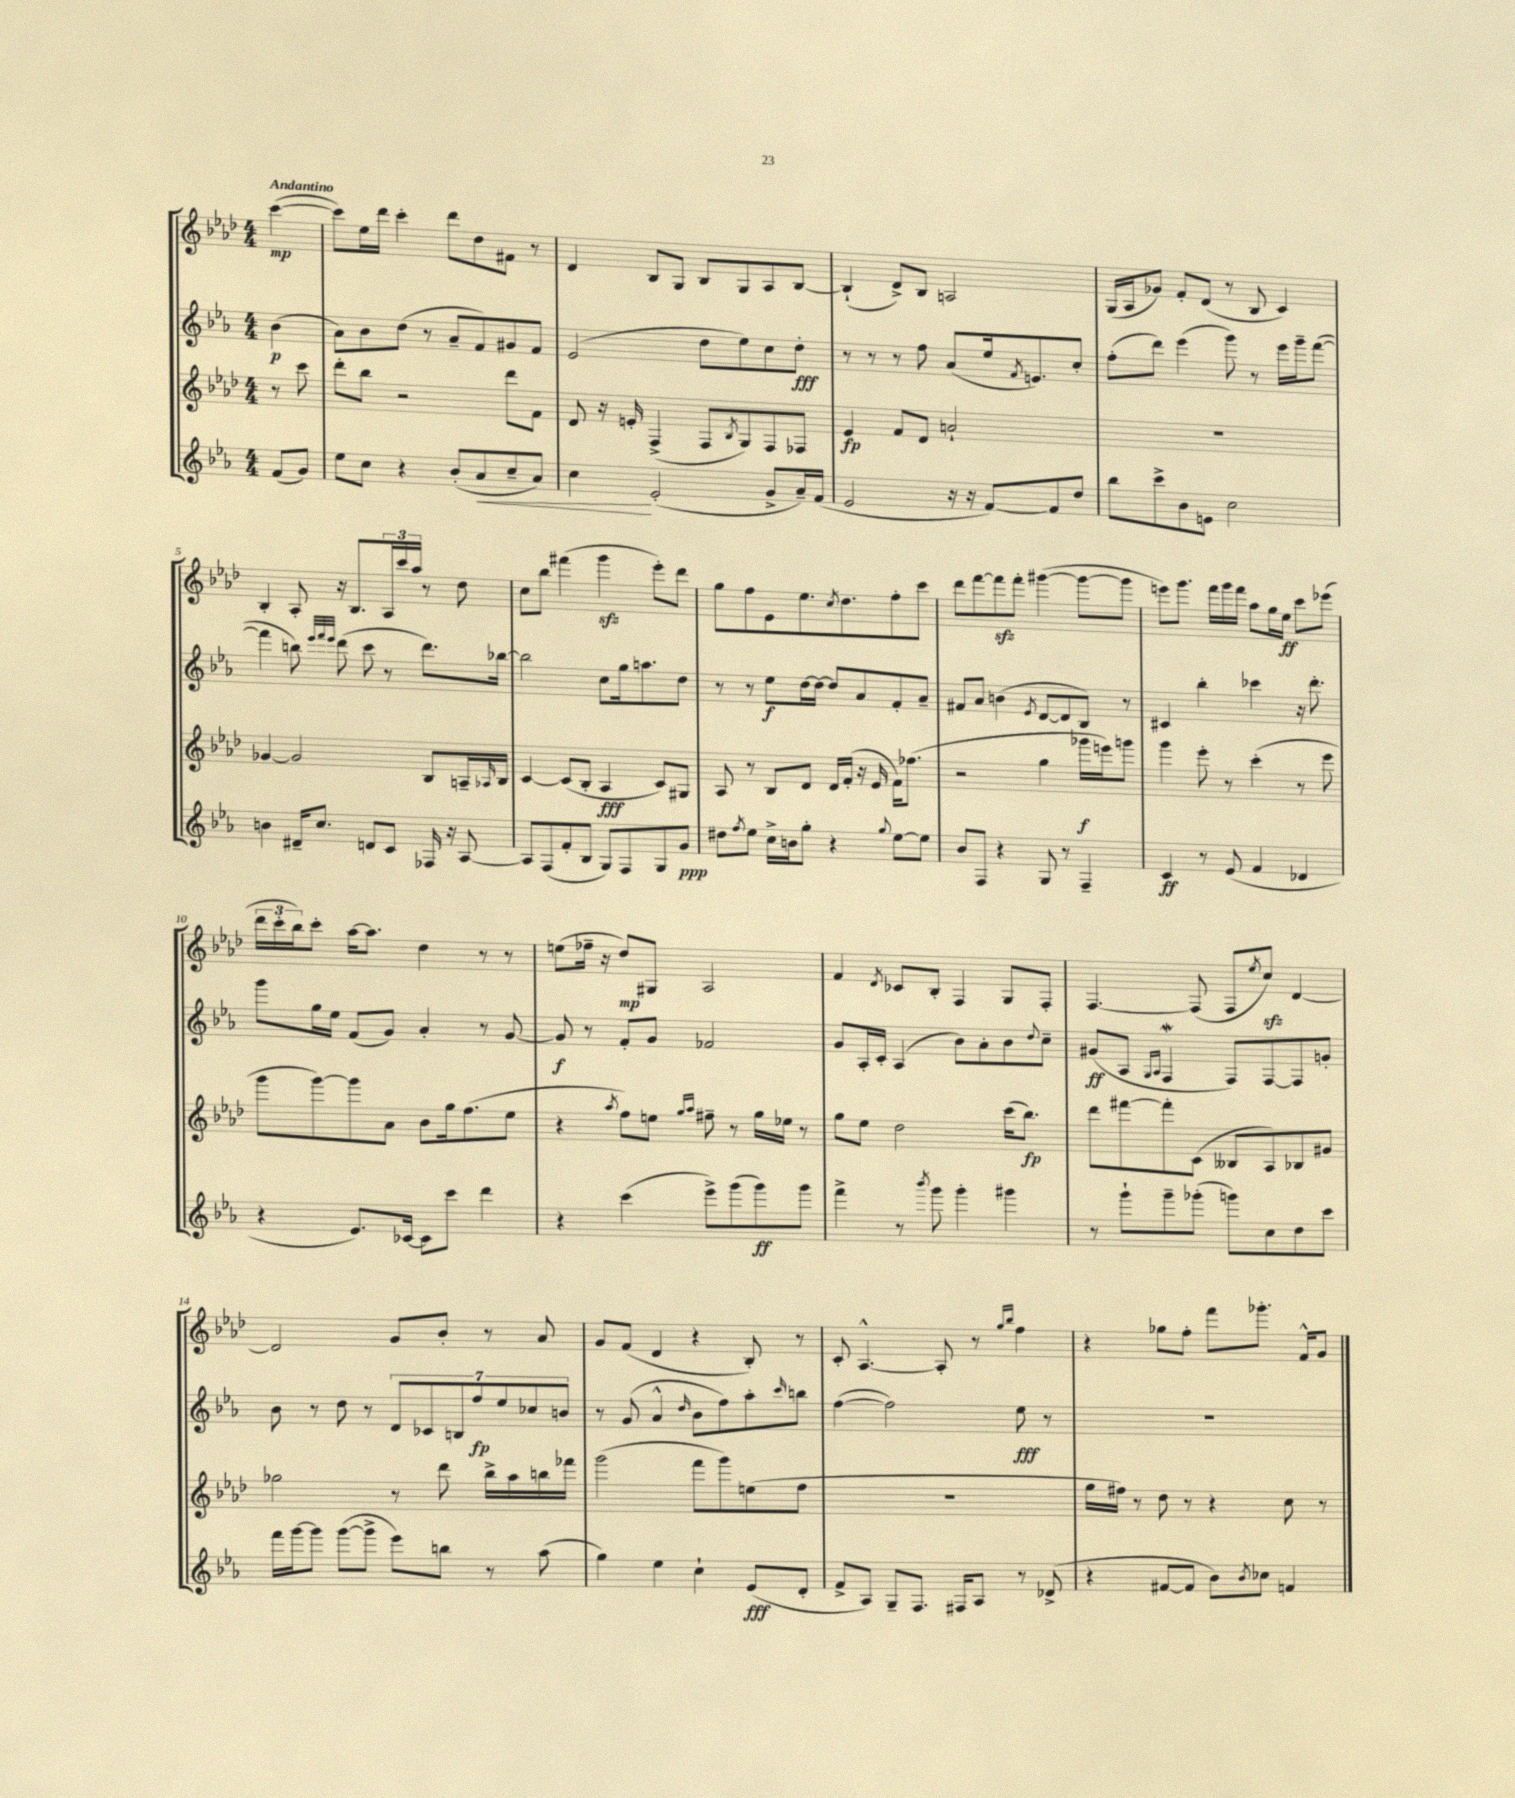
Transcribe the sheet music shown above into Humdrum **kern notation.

**kern	**dynam	**kern	**dynam	**kern	**dynam	**kern	**dynam
*part4	*part4	*part3	*part3	*part2	*part2	*part1	*part1
*staff4	*staff4	*staff3	*staff3	*staff2	*staff2	*staff1	*staff1
*clefG2	*	*clefG2	*	*clefG2	*	*clefG2	*
*k[b-e-a-]	*	*k[b-e-a-d-]	*	*k[b-e-a-]	*	*k[b-e-a-d-]	*
*M4/4	*	*M4/4	*	*M4/4	*	*M4/4	*
=	=	=	=	=	=	=	=
!	!	!	!	!	!	!LO:TX:a:B:t=Andantino	!
(8f/L	.	8r	.	(4b-\	p	([4ccc\	mp
8g/J)	.	8ccc\	.	.	.	.	.
=1	=1	=1	=1	=1	=1	=1	=1
8ee-\L	.	8ddd-'\L	.	8a-\L)	.	8ccc\L])	.
8cc\J	.	8bb-\J	.	8b-\	.	16ee-\L	.
.	.	.	.	.	.	16ddd-\JJ	.
4r	.	2r	.	(8dd\J	.	4ccc'\	.
.	.	.	.	8r	.	.	.
(8b-'/L	.	.	.	8a-~/L	.	8ddd-\L	.
!	!LO:HP:b	!	!	!	!	!	!
8a-/	<	.	.	8f/)	.	8dd-\	.
8cc~/	.	8ddd-\L	.	8g#X/	.	8f#X\J	.
8a-/J)	.	8f\J	.	8f/J	.	8r	.
=2	=2	=2	=2	=2	=2	=2	=2
4cc\	.	8d-/	.	(2e-/	.	4d-/	.
.	.	16r	.	.	.	.	.
.	.	16en'/	.	.	.	.	.
(2e-'/	[	(4F^/	.	.	.	8B-/L	.
.	.	.	.	.	.	8G/J	.
.	.	8F/L	.	8dd\L	.	8B-/L	.
.	.	8qB-/	.	.	.	.	.
.	.	8G/)	.	8ee-\)	.	8G/	.
8g^/L	.	8F/	.	8cc\	.	8A-/	.
16a-~/L)	.	8F-X/J	.	8dd'\J	fff	[8B-/J	.
(16f/JJ	.	.	.	.	.	.	.
=3	=3	=3	=3	=3	=3	=3	=3
2e-/	.	4e-/	fp	8r	.	(4B-`/]	.
.	.	.	.	8r	.	.	.
.	.	8f/L	.	8r	.	8d-^/L)	.
.	.	8d-/J	.	8ff\	.	8B-/J	.
16r	.	2an`/	.	(8a-/L	.	2An/	.
16r	.	.	.	.	.	.	.
[8f/L)	.	.	.	16ee-/k	.	.	.
.	.	.	.	8qf/	.	.	.
.	.	.	.	8.en/)	.	.	.
8f/]	.	.	.	.	.	.	.
8dd/J	.	.	.	8cc'/J	.	.	.
=4	=4	=4	=4	=4	=4	=4	=4
8bb-\L	.	1r	.	(8ff'\L	.	(16G/LL	.
.	.	.	.	.	.	16A-/J	.
8ccc^\	.	.	.	8ddd\J)	.	8g-X/J)	.
8b-\	.	.	.	(4eee-\	.	8f'/L	.
8en\J	.	.	.	.	.	(8d-/J	.
2cc\	.	.	.	8ggg\)	.	8r	.
.	.	.	.	8r	.	8B-/	.
.	.	.	.	16eee-\LL	.	4c/)	.
.	.	.	.	16ggg~\J	.	.	.
.	.	.	.	([8fff\J	.	.	.
!!LO:LB:g=z
=5	=5	=5	=5	=5	=5	=5	=5
4bn\	.	[4g-X/	.	4fff\]	.	4B-'/	.
16d#X~/KL	.	2g-/]	.	8bbn\)	.	8A-'/	.
8.cc/J	.	.	.	.	.	.	.
.	.	.	.	32qqeee-/LLL	.	.	.
.	.	.	.	32qqfff/	.	.	.
.	.	.	.	32qqeee-/JJJ	.	.	.
.	.	.	.	(8ddd\	.	16r	.
.	.	.	.	.	.	8.B-/L	.
8dn/L	.	.	.	8ccc\	.	.	.
8c/J	.	.	.	8r	.	24A-/L	.
.	.	.	.	.	.	24ccc/	.
.	.	.	.	.	.	24aa-/JJ	.
16F-X/	.	8B-/L	.	8.ddd\L)	.	8r	.
16r	.	.	.	.	.	.	.
[8A-/	.	16An~/L	.	.	.	8dd-\	.
.	.	16qqA-X/	.	.	.	.	.
.	.	16B-/JJ	.	[16bb-X\Jk	.	.	.
=6	=6	=6	=6	=6	=6	=6	=6
8A-/L]	.	[4c/	.	2bb-\]	.	8cc\L	.
(8F/	.	.	.	.	.	8bb-\J	.
8f'/	.	(8c/L]	.	.	.	(4fff#X\	.
8B-/J	.	8B-'/J	.	.	.	.	.
8G/L)	.	4A-/	fff	8cc\L	.	4gggzz\	.
8F/	.	.	.	16gg\k	.	.	.
.	.	.	.	8.aan\	.	.	.
8G/	.	8c/L)	.	.	.	8eee-'\L)	.
8g/J	ppp	8G#X/J	.	8dd\J	.	8ddd-\J	.
=7	=7	=7	=7	=7	=7	=7	=7
8dd#X\L	.	8A-/	.	8r	.	8gg\L	.
8qff/	.	.	.	.	.	.	.
8ee-\J	.	8r	.	8r	.	8ff\	.
16cc^\LL	.	8B-/L	.	8ee-\L	f	8e-\	.
16bn\J	.	.	.	.	.	.	.
8gg'\J	.	8d-/J	.	[16dd\L	.	8.ee-\	.
.	.	.	.	16dd\JJ_	.	.	.
4r	.	16d-/LL	.	8dd/L]	.	.	.
.	.	.	.	.	.	8qcc/	.
.	.	(16f'/JJ	.	.	.	8.dd-\	.
.	.	16r	.	8a-/	.	.	.
.	.	16e-/	.	.	.	.	.
8qqgg/	.	.	.	.	.	.	.
[8ee-\L	.	16f\KL)	.	8f'/	.	8ff'\	.
.	.	(8.ff-X\J	.	.	.	.	.
8ee-\J]	.	.	.	8a-~/J	.	8ccc\J	.
=8	=8	=8	=8	=8	=8	=8	=8
8b-/L	.	2r	.	8f#X/L	.	8ddd-\L	.
8F/J	.	.	.	8a-/J	.	[8fff\	.
4r	.	.	.	(4bn\	.	8fffzz\]	.
.	.	.	.	.	.	8fff'\J	.
.	.	.	.	8qe-/	.	.	.
8G/	.	4gg\	.	[8d/L	.	([4ggg#X\	.
8r	.	.	.	8d/]	.	.	.
4F~/	.	16ggg-X\LL	f	8B-/J)	.	8ggg#\L_	.
.	.	16eeen\J)	.	.	.	.	.
.	.	8gggn\J	.	8r	.	8ggg#\J]	.
=9	=9	=9	=9	=9	=9	=9	=9
4c/	ff	4ggg\	.	4c#X/	.	8eeen\L)	.
.	.	.	.	.	.	8.ggg\J	.
8r	.	8eee-'\	.	4bb-'\	.	.	.
.	.	.	.	.	.	16fff\LL	.
(8e-/	.	8r	.	.	.	16ggg\	.
.	.	.	.	.	.	16fff\JJ	.
4f/	.	(4ccc'\	.	4ccc-X\	.	8aa-\L	.
.	.	.	.	.	.	16gg\L	.
.	.	.	.	.	.	16ee-\JJ	ff
4d-X/	.	8r	.	16r	.	8ccc\L	.
.	.	.	.	8.ddd'\	.	.	.
.	.	8eee-\	.	.	.	(8eee-X\J	.
!!LO:LB:g=z
=10	=10	=10	=10	=10	=10	=10	=10
4r	.	8ggg\L	.	8ggg\L	.	24ddd-\LL	.
.	.	.	.	.	.	24ccc'\	.
.	.	.	.	.	.	24bb-\J)	.
.	.	[8ggg\)	.	16gg\L	.	8ccc'\J	.
.	.	.	.	16ee-\JJ	.	.	.
8.e-/L)	.	8ggg\]	.	(8f/L	.	[16aa-\KL	.
.	.	.	.	.	.	8.aa-\J]	.
.	.	8a-\J	.	8g/J)	.	.	.
[16c-X/Jk	.	.	.	.	.	.	.
8c-\L]	.	8b-\L	.	4a-'/	.	4dd-\	.
8ccc\J	.	16gg\k	.	.	.	.	.
.	.	(8.ff\	.	.	.	.	.
4ddd\	.	.	.	8r	.	8r	.
.	.	8ee-\J	.	[8g/	.	8r	.
=11	=11	=11	=11	=11	=11	=11	=11
4r	.	4r	.	8g/]	f	(8een\L	.
.	.	.	.	8r	.	16ff-X~\Jk	.
.	.	.	.	.	.	16r	.
.	.	8qaa-/	.	.	.	.	.
(4ccc\	.	8ff\L)	.	8f'/L	.	8dd-/L)	mp
.	.	8een\J	.	8g/J	.	8G#X/J	.
.	.	16qqgg/LL	.	.	.	.	.
.	.	16qqaa-/JJ	.	.	.	.	.
8eee-^\L)	.	8ff#X~\	.	2f-X/	.	2A-/	.
(8ggg\	.	8r	.	.	.	.	.
8ggg\)	ff	16gg\LL	.	.	.	.	.
.	.	16ee-X\JJ	.	.	.	.	.
8ggg\J	.	8r	.	.	.	.	.
=12	=12	=12	=12	=12	=12	=12	=12
4fff^\	.	8gg\L	.	8g/L	.	4f/	.
.	.	8ee-\J	.	16A-'/L	.	.	.
.	.	.	.	16c'/JJ	.	.	.
.	.	.	.	.	.	8qd-/	.
8r	.	2dd-\	.	(4A-/	.	8c-X/L	.
8qbbb-/	.	.	.	.	.	.	.
8ggg\	.	.	.	.	.	8B-'/J	.
4ggg'\	.	.	.	8b-\L)	.	4F/	.
.	.	.	.	8a-'\	.	.	.
4ggg#X\	.	(16ccc\KL	.	8b-\	.	8G/L	.
.	.	8.bb-\J)	fp	.	.	.	.
.	.	.	.	8qqdd/	.	.	.
.	.	.	.	8cc~\J	.	8F'/J	.
=13	=13	=13	=13	=13	=13	=13	=13
8r	.	8ddd-\L	.	(8g#X/L	ff	[4.F/	.
8ggg`\L	.	[8fff#X\	.	8A-/J	.	.	.
.	.	.	.	16qqG/LL	.	.	.
.	.	.	.	16qqA-/JJ	.	.	.
8ggg~\	.	8fff#'\]	.	4FW/	.	.	.
(8ggg-X'\J	.	(8c\J	.	.	.	(8F/]	.
8gggn\L)	.	8B--X/L	.	8F/L)	.	8F/L	.
.	.	.	.	.	.	8qee-/	.
8cc\	.	8A-/)	.	[8F/	.	8cczz/J)	.
8dd\	.	8B-X/	.	8F/]	.	[4d-/	.
8ccc\J	.	8g#X/J	.	8gn'/J	.	.	.
!!LO:LB:g=z
=14	=14	=14	=14	=14	=14	=14	=14
16fff\LL	.	2gg-X\	.	8b-\	.	2d-/]	.
[16ggg\J	.	.	.	.	.	.	.
8ggg\J]	.	.	.	8r	.	.	.
([8ggg\L	.	.	.	8dd\	.	.	.
8ggg^\J]	.	.	.	8r	.	.	.
8eee-\L)	.	8r	.	14d/L	.	8g/L	.
.	.	.	.	14c-X/	.	.	.
8bbn\J	.	8ddd-\	.	.	.	8b-'/J	.
.	.	.	.	14Bn/	.	.	.
.	.	.	.	14ff/	fp	.	.
8r	.	16bb-^\LL	.	.	.	8r	.
.	.	.	.	14ee-/	.	.	.
.	.	16aa-\	.	.	.	.	.
.	.	.	.	14cc-X/	.	.	.
(8aa-\	.	16bbn\	.	.	.	8a-/	.
.	.	.	.	14bn/J	.	.	.
.	.	16fff-X\JJ	.	.	.	.	.
=15	=15	=15	=15	=15	=15	=15	=15
4gg\)	.	(2ggg\	.	8r	.	8g/L	.
.	.	.	.	(8g/	.	(8f/J	.
4ee-\	.	.	.	4a-^^/	.	4d-/	.
.	.	.	.	16qqdd/	.	.	.
4cc`\	.	8fff\L	.	8b-\L	.	4r	.
.	.	8ggg\)	.	8ff\)	.	.	.
(8e-/L	fff	(8een\	.	8aa-'\	.	8B-'/)	.
.	.	.	.	16qqccc/	.	.	.
8d'/J	.	8ff\J	.	8bbn\J	.	8r	.
=16	=16	=16	=16	=16	=16	=16	=16
8f^/L	.	1r	.	([4ff\	.	8c'/	.
8A-/J)	.	.	.	.	.	[4.A-^^/	.
8G~/L	.	.	.	2ff\])	.	.	.
8.F/J	.	.	.	.	.	.	.
.	.	.	.	.	.	8A-'/]	.
16F#X/KL	.	.	.	.	.	.	.
8A-/J	.	.	.	.	.	8r	.
.	.	.	.	.	.	16qqgg/LL	.
.	.	.	.	.	.	16qqbb-/JJ	.
8r	.	.	.	8ee-\	fff	4ff\	.
(8d-X^/	.	.	.	8r	.	.	.
=17	=17	=17	=17	=17	=17	=17	=17
4r	.	16gg\LL	.	1r	.	4r	.
.	.	16ff#X\JJ)	.	.	.	.	.
.	.	8r	.	.	.	.	.
[8f#X/L	.	8dd-\	.	.	.	8gg-X\L	.
8f#/J]	.	8r	.	.	.	8ff'\J	.
8b-\L)	.	4r	.	.	.	8fff\L	.
8qb-/	.	.	.	.	.	.	.
8cc-X\J	.	.	.	.	.	8.ggg-X'\J	.
4fn/	.	8cc\	.	.	.	.	.
.	.	.	.	.	.	16f^^/KL	.
.	.	8r	.	.	.	8g/J	.
==	==	==	==	==	==	==	==
*-	*-	*-	*-	*-	*-	*-	*-
